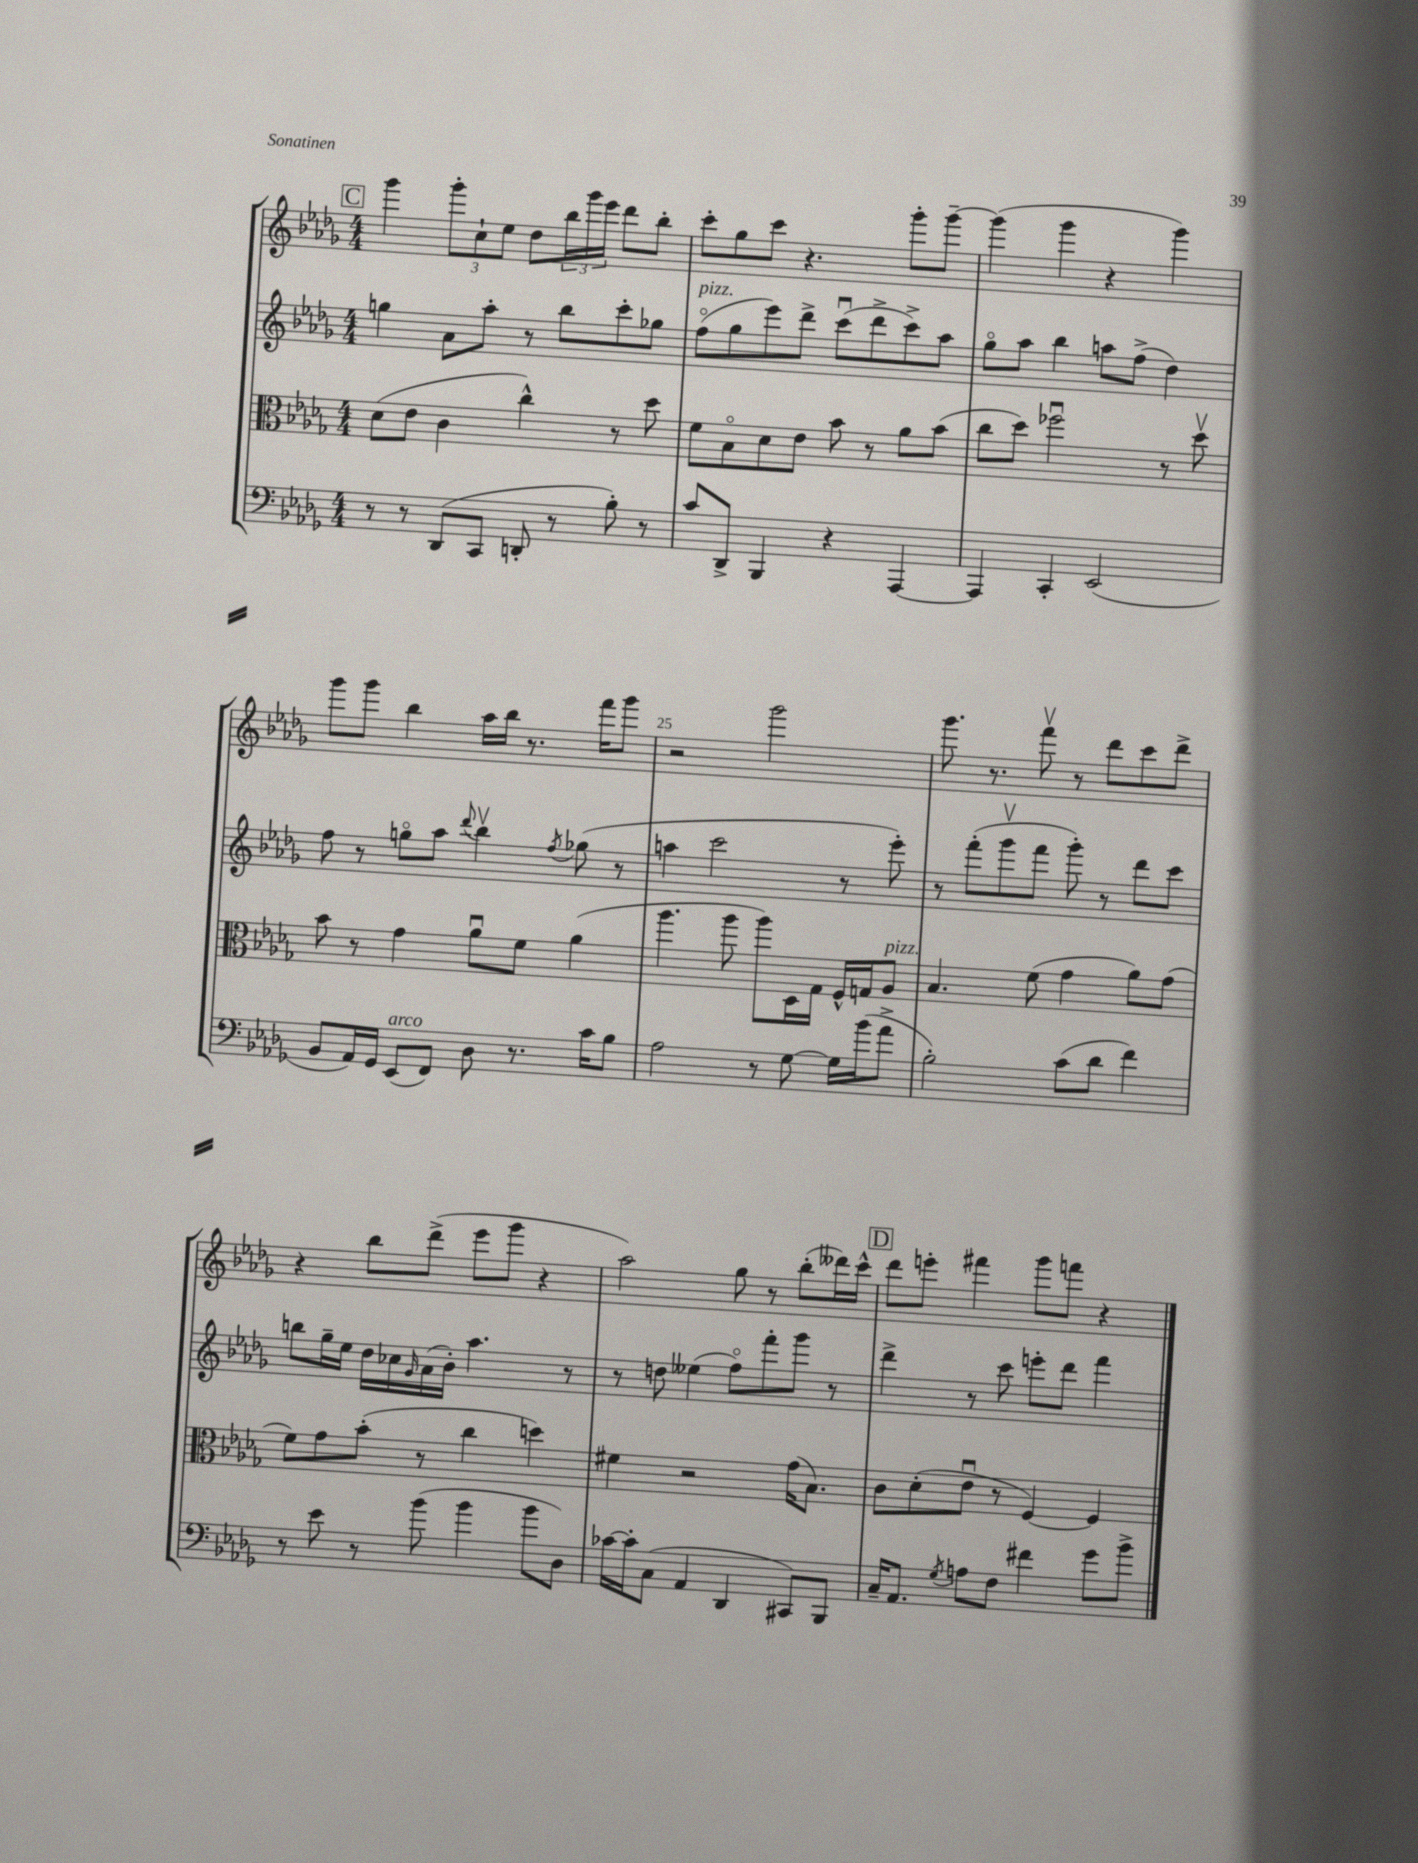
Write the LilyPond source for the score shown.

<<
\new StaffGroup <<
\new Staff = "s0" {
    \clef treble \key des \major \numericTimeSignature \time 4/4
    \mark \markup { \box "C" } ges'''4 \tuplet 3/2 { ges'''8-. c''8-! ees''8 } des''8 \tuplet 3/2 { bes''16 ges'''16 ees'''16 } des'''8 bes''8-. |
    c'''8-. ges''8 c'''8 r4. ges'''8-. ges'''8~-- |
    ges'''4( ges'''4 r4 ges'''4) |
    ges'''8 ges'''8 bes''4 aes''16 bes''16 r8. f'''16 ges'''8 |
    r2 ges'''2 |
    ges'''8. r8. f'''8\upbow r8 des'''8 c'''8 des'''8-> |
    r4 bes''8 des'''8->( ees'''8 ges'''8 r4 |
    aes''2) ges''8 r8 bes''8-.( deses'''16) c'''16-^ |
    \mark \markup { \box "D" } des'''8 e'''8-. fis'''4 ges'''8 f'''8 r4 \bar "|." |
}
\new Staff = "s1" {
    \clef treble \key des \major \numericTimeSignature \time 4/4
    \mark \markup { \box "C" } g''4 aes'8 aes''8-. r8 bes''8 c'''8-. ges''8 |
    f''8\flageolet^\markup { \italic "pizz." }( ges''8 ees'''8) des'''8-> c'''8\downbow( des'''8-> c'''8->) aes''8 |
    ges''8\flageolet aes''8 bes''4 a''8 f''8->( des''4) |
    f''8 r8 g''8\flageolet aes''8 \appoggiatura { des'''8 } bes''4\upbow \acciaccatura { f''8 } ges''8( r8 |
    a''4 c'''2 r8 ees'''8-.) |
    r8 f'''8-.( ges'''8\upbow f'''8 ges'''8-.) r8 des'''8 c'''8 |
    b''8 ges''16-- ees''16 des''16 ces''16 \grace { ges'16 } aes'16( bes'16-.) aes''4. r8 |
    r8 d''8 eeses''4( f''8\flageolet) f'''8-. ges'''8 r8 |
    \mark \markup { \box "D" } des'''4-> r8 c'''8 e'''8-. des'''8 f'''4 \bar "|." |
}
\new Staff = "s2" {
    \clef alto \key des \major \numericTimeSignature \time 4/4
    \mark \markup { \box "C" } des'8( ees'8 c'4 c''4-^) r8 des''8 |
    f'8 bes8\flageolet des'8 ees'8 bes'8 r8 aes'8 bes'8( |
    c''8 des''8) fes''2\downbow r8 des''8\upbow |
    bes'8 r8 ges'4 aes'8\downbow f'8 aes'4( |
    aes''4. aes''8 aes''8) des16 ges16 f16-^ g16 aes8^\markup { \italic "pizz." } |
    bes4. f'8( ges'4 aes'8) ges'8( |
    f'8) ges'8 bes'8-.( r8 c''4 d''4) |
    fis'4 r2 ges'16( bes8.) |
    \mark \markup { \box "D" } c'8 des'8-.( ees'8\downbow r8 f4~) f4 \bar "|." |
}
\new Staff = "s3" {
    \clef bass \key des \major \numericTimeSignature \time 4/4
    \mark \markup { \box "C" } r8 r8 des,8( c,8 d,8-. r8 bes8-.) r8 |
    c'8 des,8-> bes,,4 r4 aes,,4~ |
    aes,,4 c,4-. ees,2( |
    bes,8 aes,16) ges,16 ees,8^\markup { \italic "arco" }( f,8) des8 r8. c'16 bes8 |
    aes2 r8 ges8~ ges16 bes'16( aes'8-> |
    bes2-.) c'8( des'8 f'4) |
    r8 ees'8 r8 bes'8( bes'4 bes'8 des8) |
    ces'16~ ces'16-. c8( aes,4 des,4 cis,8) bes,,8 |
    \mark \markup { \box "D" } c16-- aes,8. \acciaccatura { ges8 } a8 f8 fis'4 ges'8 bes'8-> \bar "|." |
}
>>
>>
\layout { \context { \Score currentBarNumber = #21 \override BarNumber.break-visibility = ##(#f #t #t) barNumberVisibility = #(every-nth-bar-number-visible 5) } }
